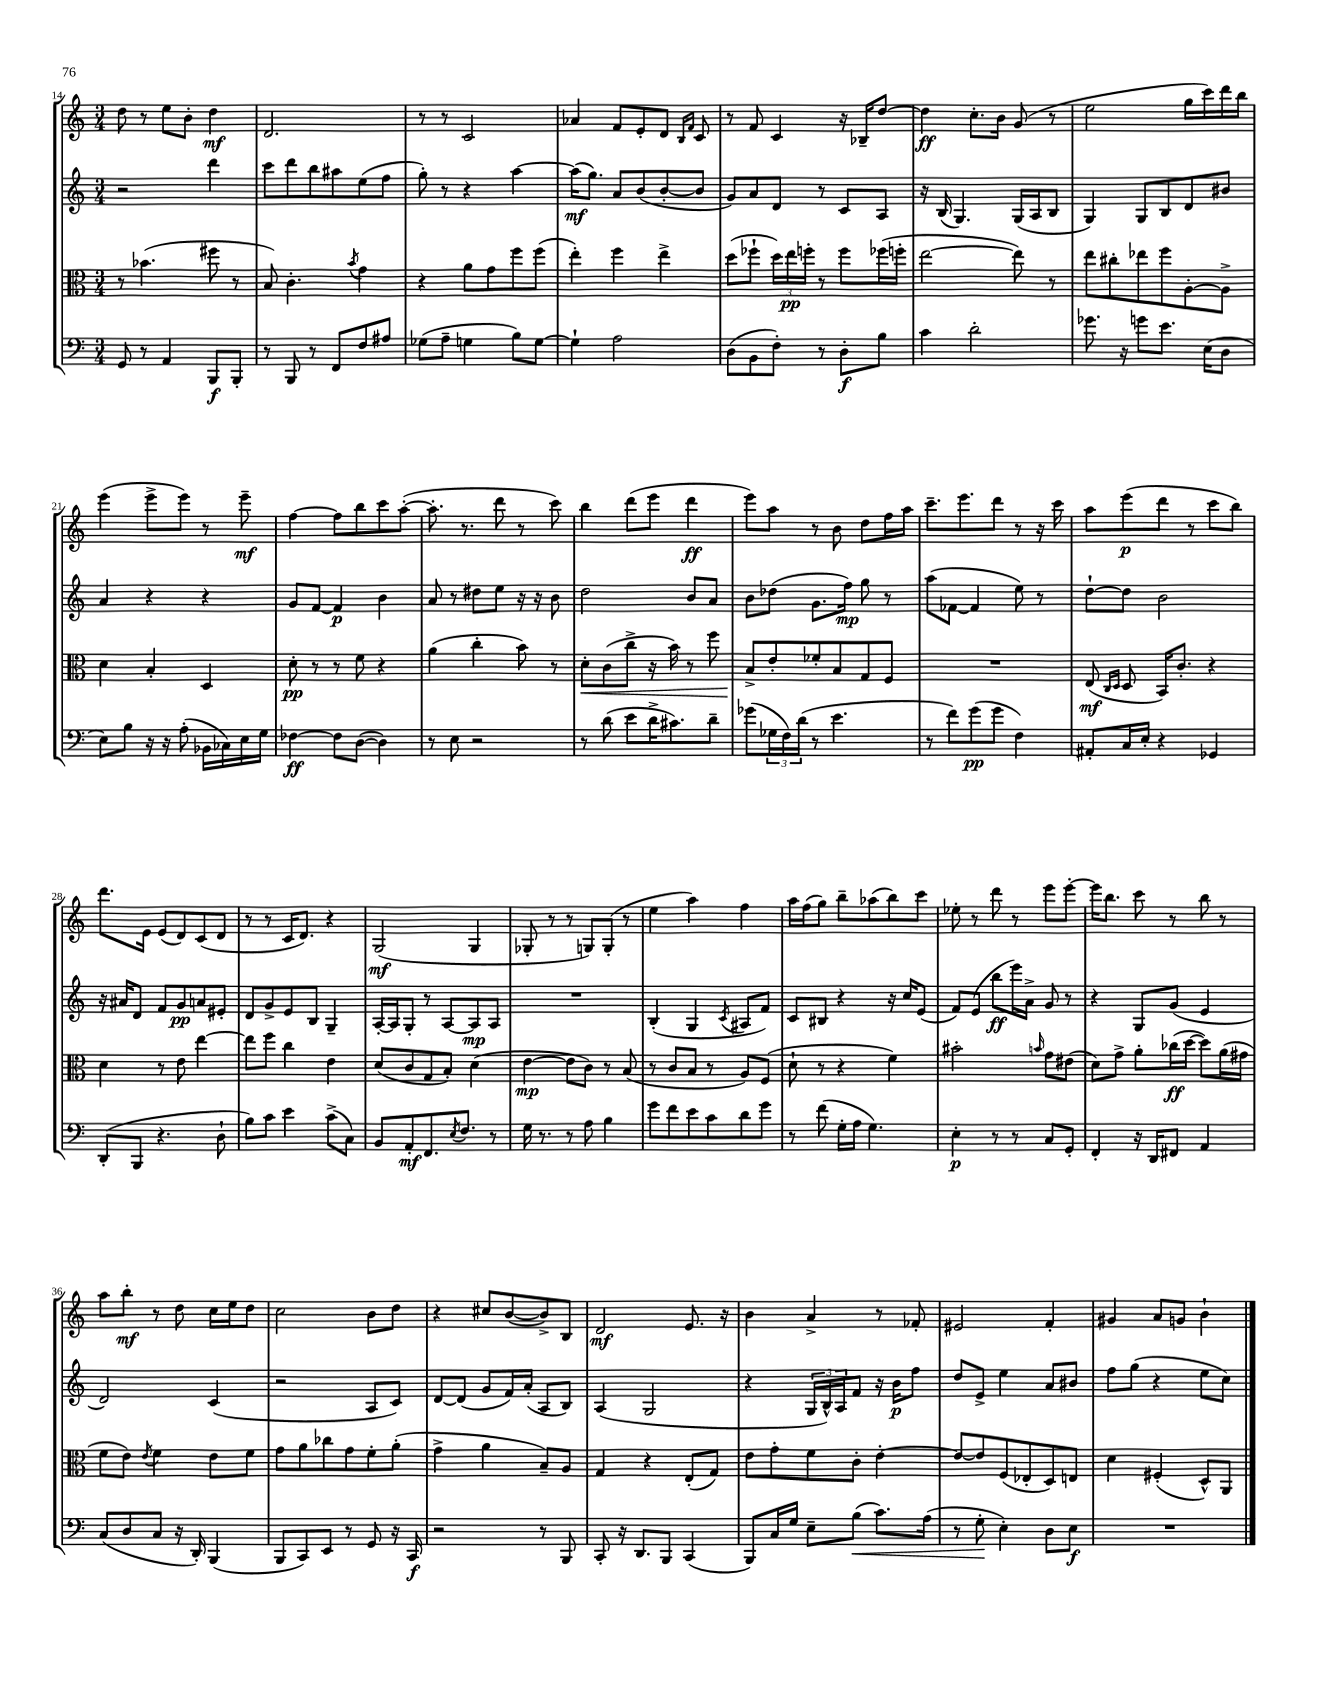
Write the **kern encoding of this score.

**kern	**dynam	**kern	**dynam	**kern	**dynam	**kern	**dynam
*part4	*part4	*part3	*part3	*part2	*part2	*part1	*part1
*staff4	*staff4	*staff3	*staff3	*staff2	*staff2	*staff1	*staff1
*clefF4	*	*clefC3	*	*clefG2	*	*clefG2	*
*k[]	*	*k[]	*	*k[]	*	*k[]	*
*M3/4	*	*M3/4	*	*M3/4	*	*M3/4	*
=14	=14	=14	=14	=14	=14	=14	=14
8GG/	.	8r	.	2r	.	8dd\	.
8r	.	(4.b-X\	.	.	.	8r	.
4AA/	.	.	.	.	.	8ee\L	.
.	.	.	.	.	.	8b'\J	.
8BBB/L	f	8ff#X\	.	4ddd\	.	4dd\	mf
8BBB'/J	.	8r	.	.	.	.	.
=15	=15	=15	=15	=15	=15	=15	=15
8r	.	8B/)	.	8ccc\L	.	2.d/	.
8BBB/	.	4.c'\	.	8ddd\	.	.	.
8r	.	.	.	8bb\	.	.	.
8FF/L	.	.	.	8aa#X\	.	.	.
.	.	8qb/	.	.	.	.	.
8F/	.	4g\	.	(8ee\	.	.	.
8A#X/J	.	.	.	8ff\J	.	.	.
=16	=16	=16	=16	=16	=16	=16	=16
(8G-X\L	.	4r	.	8gg'\)	.	8r	.
8A~\J	.	.	.	8r	.	8r	.
4Gn\	.	8a\L	.	4r	.	2c/	.
.	.	8g\	.	.	.	.	.
8B\L)	.	8ff\	.	[4aa\	.	.	.
[8G\J	.	(8ff\J	.	.	.	.	.
=17	=17	=17	=17	=17	=17	=17	=17
4G`\]	.	4ee'\)	.	(16aa\KL]	mf	4a-X/	.
.	.	.	.	8.gg\J)	.	.	.
2A\	.	4ff\	.	8a/L	.	8f/L	.
.	.	.	.	(8b/	.	8e'/	.
.	.	4ee^\	.	[8b'/	.	8d/J	.
.	.	.	.	.	.	16qqB/LL	.
.	.	.	.	.	.	16qqf/JJ	.
.	.	.	.	8b/J]	.	8c/	.
=18	=18	=18	=18	=18	=18	=18	=18
(8D\L	.	(8dd\L	.	8g/L)	.	8r	.
8BB\	.	8ff-X`\J	.	8a/	.	8f/	.
8F'\J)	.	24dd\LL)	.	8d/J	.	4c/	.
.	.	24ee\	pp	.	.	.	.
.	.	24ffn'\JJ	.	.	.	.	.
8r	.	8r	.	8r	.	.	.
8D'\L	f	8ff\L	.	8c/L	.	16r	.
.	.	.	.	.	.	16B-X~/KL	.
8B\J	.	(16ff-X\L	.	8A/J	.	[8dd/J	.
.	.	16ffn'\JJ	.	.	.	.	.
=19	=19	=19	=19	=19	=19	=19	=19
4c\	.	[2ee\	.	16r	.	4dd\]	ff
.	.	.	.	(16B/	.	.	.
.	.	.	.	4.G/)	.	.	.
2d'\	.	.	.	.	.	8.cc'\L	.
.	.	.	.	.	.	16b\Jk	.
.	.	8ee\])	.	(16G/LL	.	(8g/	.
.	.	.	.	16A/J	.	.	.
.	.	8r	.	8B/J	.	8r	.
=20	=20	=20	=20	=20	=20	=20	=20
8.g-X\	.	8ee\L	.	4G/)	.	2ee\	.
.	.	8cc#X'\	.	.	.	.	.
16r	.	.	.	.	.	.	.
8gn\L	.	8ee-X\	.	8G/L	.	.	.
8.e\J	.	8ff\	.	8B/	.	.	.
.	.	[8A'\	.	8d/	.	16gg\LL	.
(16E\KL	.	.	.	.	.	16ccc\)	.
8D\J	.	8A^\J]	.	8b#X/J	.	16ddd\	.
.	.	.	.	.	.	16bb\JJ	.
!!LO:LB:g=z
=21	=21	=21	=21	=21	=21	=21	=21
8E\L)	.	4d\	.	4a/	.	(4eee\	.
8B\J	.	.	.	.	.	.	.
16r	.	4B'/	.	4r	.	8eee^\L	.
16r	.	.	.	.	.	.	.
(8A'\	.	.	.	.	.	8eee\J)	.
16BB-X\LL	.	4D/	.	4r	.	8r	.
16C-X\)	.	.	.	.	.	.	.
16E\	.	.	.	.	.	8eee~\	mf
16G\JJ	.	.	.	.	.	.	.
=22	=22	=22	=22	=22	=22	=22	=22
[4F-X\	ff	8d'\	pp	8g/L	.	[4ff\	.
.	.	8r	.	[8f/J	.	.	.
8F-\L]	.	8r	.	4f/]	p	8ff\L]	.
([8D\J	.	8f\	.	.	.	8bb\	.
4D\])	.	4r	.	4b\	.	8ccc\	.
.	.	.	.	.	.	([8aa'\J	.
=23	=23	=23	=23	=23	=23	=23	=23
8r	.	(4a\	.	8a/	.	8.aa'\]	.
8E\	.	.	.	8r	.	.	.
.	.	.	.	.	.	8.r	.
2r	.	4cc'\	.	8dd#X\L	.	.	.
.	.	.	.	8ee\J	.	8ddd\	.
.	.	8b\)	.	16r	.	8r	.
.	.	.	.	16r	.	.	.
.	.	8r	.	8b\	.	8ccc\)	.
=24	=24	=24	=24	=24	=24	=24	=24
!	!	!	!LO:HP:b	!	!	!	!
8r	.	8d'\L	<	2dd\	.	4bb\	.
(8d\	.	(8c\	.	.	.	.	.
8e\L	.	8cc^\J	.	.	.	(8ddd\L	.
16d^\K	.	16r	.	.	.	8eee\J	.
8.c#X\)	.	16b\)	.	.	.	.	.
.	.	8r	.	8b/L	.	4ddd\	ff
8d~\J	.	8ff\	.	8a/J	.	.	.
=25	=25	=25	=25	=25	=25	=25	=25
(8g-X\L	.	8B^/L	.	8b\L	.	8eee\L)	.
24G-X\L	.	8e'/	[	(8dd-X\J	.	8aa\J	.
24F\)	.	.	.	.	.	.	.
(24d\JJ	.	.	.	.	.	.	.
8r	.	8f-X'/	.	8.g\L	.	8r	.
4.e\	.	8B/	.	.	.	8b\	.
.	.	.	.	16ff\Jk)	mp	.	.
.	.	8G/	.	8gg\	.	8dd\L	.
.	.	8F/J	.	8r	.	16ff\L	.
.	.	.	.	.	.	16aa\JJ	.
=26	=26	=26	=26	=26	=26	=26	=26
8r	.	2.r	.	(8aa\L	.	8.ccc~\L	.
8f\L)	.	.	.	[8f-X\J	.	.	.
.	.	.	.	.	.	8.eee\	.
(8g\	pp	.	.	4f-/]	.	.	.
8g\J	.	.	.	.	.	8ddd\J	.
4F\)	.	.	.	8ee\)	.	8r	.
.	.	.	.	8r	.	16r	.
.	.	.	.	.	.	16ccc\	.
=27	=27	=27	=27	=27	=27	=27	=27
8AA#X'/L	.	(8E/	mf	[8dd`\L	.	8aa\L	.
.	.	16qqC/LL	.	.	.	.	.
.	.	16qqD/JJ	.	.	.	.	.
16C/L	.	8D/	.	8dd\J]	.	(8eee\	p
16E'/JJ	.	.	.	.	.	.	.
4r	.	16BB/KL)	.	2b\	.	8ddd\J	.
.	.	8.c'/J	.	.	.	.	.
.	.	.	.	.	.	8r	.
4GG-X/	.	4r	.	.	.	8ccc\L	.
.	.	.	.	.	.	8bb\J)	.
!!LO:LB:g=z
=28	=28	=28	=28	=28	=28	=28	=28
(8DD'/L	.	4d\	.	16r	.	8.ddd\L	.
.	.	.	.	16a#X/KL	.	.	.
8BBB/J	.	.	.	8d/J	.	.	.
.	.	.	.	.	.	16e\Jk	.
4.r	.	8r	.	8f/L	.	(8e/L	.
.	.	8e\	.	8g/	pp	8d/)	.
.	.	[4ee\	.	8an/	.	(8c/	.
8D`\	.	.	.	8e#X'/J	.	8d/J	.
=29	=29	=29	=29	=29	=29	=29	=29
8B\L)	.	8ee\L]	.	8d/L	.	8r	.
8c\J	.	8ff\J	.	8g^/	.	8r	.
4e\	.	4cc\	.	8e/	.	16c/KL	.
.	.	.	.	.	.	8.d/J)	.
.	.	.	.	8B/J	.	.	.
(8c^\L	.	4e\	.	4G~/	.	4r	.
8C\J)	.	.	.	.	.	.	.
=30	=30	=30	=30	=30	=30	=30	=30
8BB/L	.	(8d/L	.	[16A'/LL	.	(2G/	mf
.	.	.	.	16A/J]	.	.	.
8AA'/	mf	8c/	.	8G'/J	.	.	.
8.FF/	.	8G/	.	8r	.	.	.
.	.	8B'/J)	.	[8A/L	.	.	.
8qE/	.	.	.	.	.	.	.
8.F/J	.	.	.	.	.	.	.
.	.	(4d\	.	8A/]	mp	4G/	.
8r	.	.	.	8A/J	.	.	.
=31	=31	=31	=31	=31	=31	=31	=31
16G\	.	[4e\	mp	2.r	.	8G-X'/	.
8.r	.	.	.	.	.	.	.
.	.	.	.	.	.	8r	.
8r	.	8e\L]	.	.	.	8r	.
8A\	.	8c\J)	.	.	.	8Gn/L)	.
4B\	.	8r	.	.	.	(8G'/J	.
.	.	(8B/	.	.	.	8r	.
=32	=32	=32	=32	=32	=32	=32	=32
8g\L	.	8r	.	(4B'/	.	4ee\	.
8f\	.	8c/L	.	.	.	.	.
8e\	.	8B/J	.	4G/	.	4aa\)	.
8c\	.	8r	.	.	.	.	.
.	.	.	.	8qc/	.	.	.
8d\	.	8A/L)	.	8A#X/L	.	4ff\	.
8g\J	.	(8F/J	.	8f/J)	.	.	.
=33	=33	=33	=33	=33	=33	=33	=33
8r	.	8d`\	.	8c/L	.	16aa\LL	.
.	.	.	.	.	.	(16ff\J	.
(8f\	.	8r	.	8B#X/J	.	8gg\J)	.
16G'\LL	.	4r	.	4r	.	8bb~\L	.
16A\JJ	.	.	.	.	.	.	.
4.G\)	.	.	.	.	.	(8aa-X\	.
.	.	4f\)	.	16r	.	8bb\)	.
.	.	.	.	16cc/KL	.	.	.
.	.	.	.	(8e/J	.	8ccc\J	.
=34	=34	=34	=34	=34	=34	=34	=34
4E'\	p	2b#X'\	.	8f/L)	.	8ee-X'\	.
.	.	.	.	(8e/J	.	8r	.
8r	.	.	.	8bb\L	ff	8ddd\	.
8r	.	.	.	16eee\L)	.	8r	.
.	.	.	.	16a^\JJ	.	.	.
.	.	16qqbn/	.	.	.	.	.
8C/L	.	8g\L	.	8g/	.	8eee\L	.
8GG'/J	.	(8e#X\J	.	8r	.	[8eee'\J	.
=35	=35	=35	=35	=35	=35	=35	=35
4FF'/	.	8d\L)	.	4r	.	16eee\KL]	.
.	.	.	.	.	.	8.bb\J	.
.	.	8g^\J	.	.	.	.	.
16r	.	8a'\L	.	8G/L	.	8ccc\	.
16DD/KL	.	.	.	.	.	.	.
8FF#X/J	.	(16cc-X\L	ff	(8g/J	.	8r	.
.	.	[16dd\JJ	.	.	.	.	.
4AA/	.	8dd\L])	.	4e/	.	8bb\	.
.	.	(16a\L	.	.	.	8r	.
.	.	16g#X\JJ	.	.	.	.	.
!!LO:LB:g=z
=36	=36	=36	=36	=36	=36	=36	=36
(8C/L	.	8f\L	.	2d/)	.	8aa\L	.
8D/	.	8e\J)	.	.	.	8bb'\J	mf
.	.	8qe/	.	.	.	.	.
8C/J	.	4f\	.	.	.	8r	.
16r	.	.	.	.	.	8dd\	.
16DD'/)	.	.	.	.	.	.	.
(4BBB/	.	8e\L	.	(4c/	.	16cc\LL	.
.	.	.	.	.	.	16ee\J	.
.	.	8f\J	.	.	.	8dd\J	.
=37	=37	=37	=37	=37	=37	=37	=37
8BBB/L	.	8g\L	.	2r	.	2cc\	.
8CC/)	.	8a\	.	.	.	.	.
8EE/J	.	8cc-X\	.	.	.	.	.
8r	.	8g\	.	.	.	.	.
8GG/	.	8f'\	.	8A/L	.	8b\L	.
16r	.	(8a'\J	.	8c/J)	.	8dd\J	.
16CC/	f	.	.	.	.	.	.
=38	=38	=38	=38	=38	=38	=38	=38
2r	.	4g^\	.	[8d/L	.	4r	.
.	.	.	.	(8d/J]	.	.	.
.	.	4a\	.	8g/L	.	8cc#X/L	.
.	.	.	.	16f/L)	.	([8b/	.
.	.	.	.	(16a'/JJ	.	.	.
8r	.	8B~/L)	.	8A/L	.	8b^/])	.
8BBB/	.	8A/J	.	8B/J)	.	8B/J	.
=39	=39	=39	=39	=39	=39	=39	=39
8CC'/	.	4G/	.	(4A/	.	2d/	mf
16r	.	.	.	.	.	.	.
8.DD/L	.	.	.	.	.	.	.
.	.	4r	.	2G/	.	.	.
8BBB/J	.	.	.	.	.	.	.
(4CC/	.	(8E'/L	.	.	.	8.e/	.
.	.	8G/J)	.	.	.	.	.
.	.	.	.	.	.	16r	.
=40	=40	=40	=40	=40	=40	=40	=40
8BBB/L)	.	8e\L	.	4r	.	4b\	.
16C/L	.	8g'\	.	.	.	.	.
16G/JJ	.	.	.	.	.	.	.
8E~\L	.	8f\	.	24G/LL	.	4a^/	.
.	.	.	.	24B^^/)	.	.	.
.	.	.	.	24A/J	.	.	.
!	!LO:HP:b	!	!	!	!	!	!
(8B\J	<	8c'\J	.	8f/J	.	.	.
8.c\L)	.	[4e'\	.	16r	.	8r	.
.	.	.	.	16b\KL	p	.	.
.	.	.	.	8ff\J	.	8f-X'/	.
(16A\Jk	.	.	.	.	.	.	.
=41	=41	=41	=41	=41	=41	=41	=41
8r	.	8e/L_	.	8dd/L	.	2e#X/	.
8G'\	.	8e/]	.	8e^/J	.	.	.
4E'\)	[	(8F/	.	4ee\	.	.	.
.	.	8E-X'/	.	.	.	.	.
8D\L	.	8D/)	.	8a/L	.	4f'/	.
8E\J	f	8En/J	.	8b#X/J	.	.	.
=42	=42	=42	=42	=42	=42	=42	=42
2.r	.	4d\	.	8ff\L	.	4g#X/	.
.	.	.	.	(8gg\J	.	.	.
.	.	(4F#X'/	.	4r	.	8a/L	.
.	.	.	.	.	.	8gn/J	.
.	.	8D^^/L)	.	8ee\L	.	4b`\	.
.	.	8AA/J	.	8cc\J)	.	.	.
==	==	==	==	==	==	==	==
*-	*-	*-	*-	*-	*-	*-	*-
